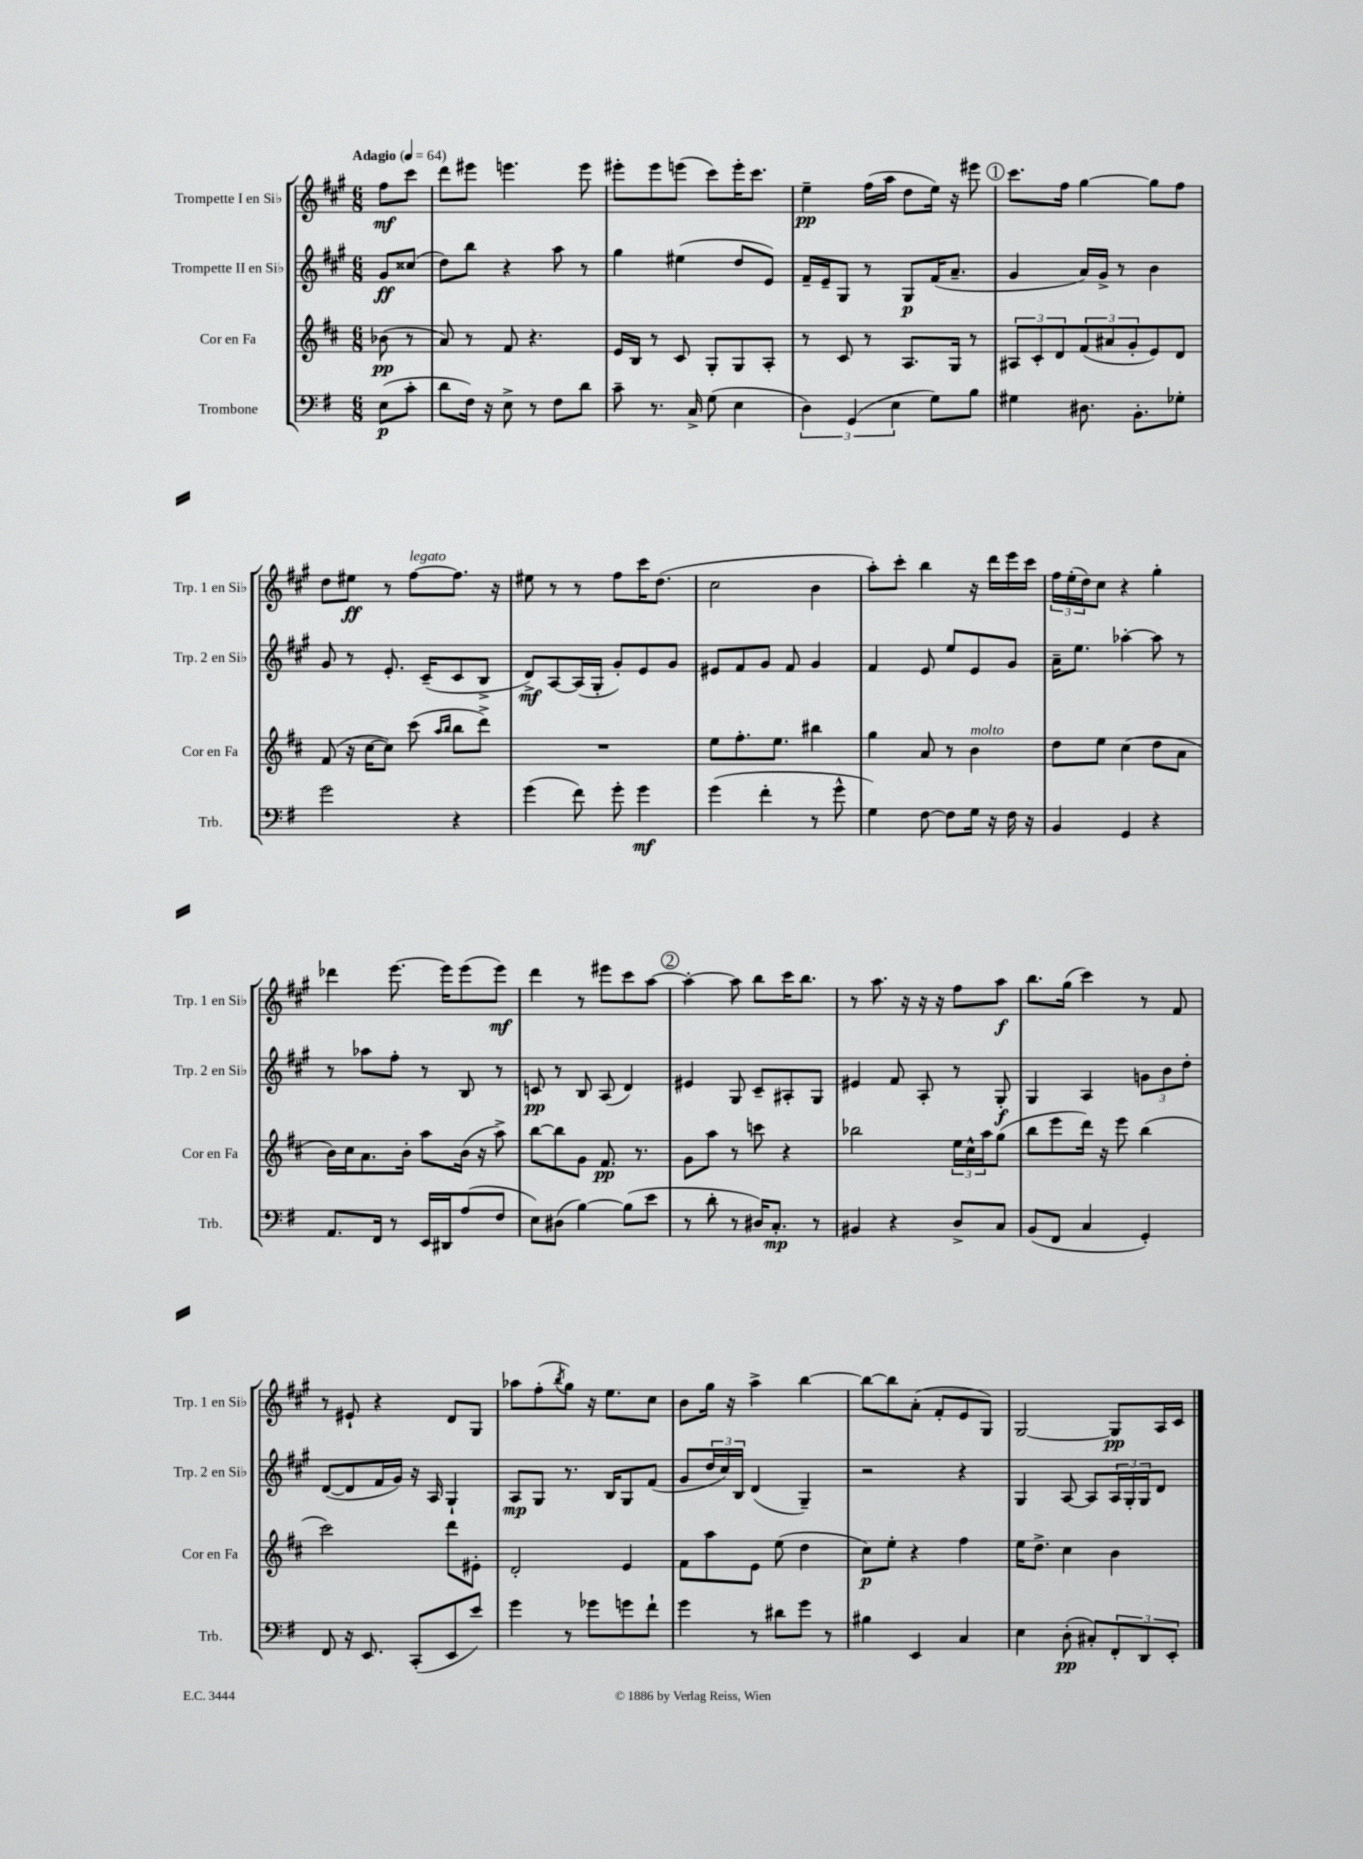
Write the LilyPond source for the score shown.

<<
\new StaffGroup <<
\new Staff = "s0" \with { instrumentName = "Trompette I en Sib" shortInstrumentName = "Trp. 1 en Sib" } {
    \clef treble \key a \major \numericTimeSignature \time 6/8 \partial 4 \tempo "Adagio" 4 = 64
    fis''8\mf cis'''8 |
    d'''8 eis'''8 e'''4. e'''8 |
    eis'''8-. eis'''8 e'''8( cis'''8) e'''16-. cis'''8. |
    e''4--\pp fis''16( a''16 d''8 e''16) r16 eis'''8 |
    \mark \markup { \circle "1" } cis'''8. fis''16 gis''4~ gis''8 fis''8 |
    d''8 eis''8\ff r8 fis''8~^\markup { \italic "legato" } fis''8. r16 |
    eis''8 r8 r8 fis''8 cis'''16 d''8.( |
    cis''2 b'4 |
    a''8-.) cis'''8-. b''4 r16 d'''16 e'''16 cis'''16 |
    \tuplet 3/2 { fis''16 e''16-.( d''16) } cis''8 r4 gis''4-. |
    des'''4 e'''8.~ e'''16 e'''8( e'''8\mf) |
    d'''4 r8 eis'''8 cis'''8 a''8~ |
    \mark \markup { \circle "2" } a''4~-. a''8 b''8 cis'''16 b''8. |
    r8 a''8. r16 r16 r16 fis''8 a''8\f |
    b''8. gis''16( cis'''4) r8 fis'8 |
    r8 eis'8-! r4 d'8 gis8 |
    aes''8 fis''8-.( \acciaccatura { b''8 } gis''8) r16 e''8. cis''8 |
    b'8 gis''16 r16 a''4-> b''4~ |
    b''8~ b''8 a'8-.( fis'8-. e'8 gis8) |
    gis2~ gis8\pp a16 cis'16 \bar "|." |
}
\new Staff = "s1" \with { instrumentName = "Trompette II en Sib" shortInstrumentName = "Trp. 2 en Sib" } {
    \clef treble \key a \major \numericTimeSignature \time 6/8 \partial 4
    gis'8\ff cisis''8( |
    d''8) b''8 r4 a''8 r8 |
    gis''4 eis''4( d''8 e'8) |
    fis'16-- e'16-- gis8 r8 gis8\p fis'16( a'8.-- |
    \mark \markup { \circle "1" } gis'4 a'16) gis'16-> r8 b'4 |
    gis'8 r8 e'8.-. cis'16--( cis'8 b8-> |
    d'8->\mf) a8~ a16( gis16-. gis'8-.) e'8 gis'8 |
    eis'8 fis'8 gis'8 fis'8 gis'4 |
    fis'4 e'8 e''8 e'8 gis'8 |
    a'16-- e''8. aes''4~-. aes''8 r8 |
    r8 aes''8 fis''8-. r8 b8 r8 |
    c'8\pp r8 b8 a8( d'4) |
    \mark \markup { \circle "2" } eis'4 gis8 cis'8-- ais8-. gis8 |
    eis'4 fis'8 a8-. r8 gis8-.\f |
    gis4 a4 \tuplet 3/2 { g'8 b'8 d''8-. } |
    d'8~( d'8 fis'16 gis'16) r16 a16 gis4-! |
    a8\mp gis8 r8. b16 gis8 fis'8( |
    gis'8 \tuplet 3/2 { d''16 cis''16) b16 } d'4( gis4--) |
    r2 r4 |
    gis4 a8~ a8 \tuplet 3/2 { a16 gis16-. gis16 } d'8 \bar "|." |
}
\new Staff = "s2" \with { instrumentName = "Cor en Fa" shortInstrumentName = "Cor en Fa" } {
    \clef treble \key d \major \numericTimeSignature \time 6/8 \partial 4
    bes'8\pp( r8 |
    a'8) r8 fis'8 r4. |
    e'16 b16 r8 cis'8 g8-. g8 a8-. |
    r8 cis'8 r8 a8. g16 r8 |
    \mark \markup { \circle "1" } \tuplet 3/2 { ais8 cis'8-. d'8 } \tuplet 3/2 { fis'8( ais'8 g'8-. } e'8) d'8 |
    fis'8( r16 cis''16~ cis''8) cis'''8( \grace { a''16 b''16 } b''8 d'''8->) |
    R2. |
    e''8 fis''8.-. e''8. bis''4 |
    g''4 a'8 r8 b'4^\markup { \italic "molto" } |
    d''8 e''8 cis''4( d''8 a'8 |
    b'16) cis''16 a'8. b'16-. a''8 b'16( r16 a''8->) |
    b''8~ b''8 g'8 fis'8.\pp r8. |
    \mark \markup { \circle "2" } g'8 a''8 r8 c'''8 r4 |
    bes''2 \tuplet 3/2 { e''16 cis''16-^ a''16 } g''8( |
    b''8 e'''8 d'''16) r16 e'''8 b''4( |
    cis'''2) d'''8 eis'8-. |
    d'2-. e'4 |
    fis'8 a''8 e'8 e''8( d''4 |
    cis''8\p) e''8-. r4 fis''4 |
    e''16 d''8.-> cis''4 b'4 \bar "|." |
}
\new Staff = "s3" \with { instrumentName = "Trombone" shortInstrumentName = "Trb." } {
    \clef bass \key g \major \numericTimeSignature \time 6/8 \partial 4
    e8\p( c'8-. |
    d'8 fis16) r16 e8-> r8 fis8 d'8 |
    c'8-- r8. c16-> g8( e4 |
    \tuplet 3/2 { d4) g,4( e4 } g8) b8 |
    \mark \markup { \circle "1" } gis4 dis8. b,8.-. ges8-. |
    g'2 r4 |
    g'4( fis'8) g'8-. g'4\mf |
    g'4( fis'4-. r8 g'8-^ |
    g4) fis8~ fis8 g16 r16 fis16 r16 |
    b,4 g,4 r4 |
    a,8. fis,16 r8 e,16 dis,16 a8( fis8 |
    e8) dis8( b4~) b8( e'8 |
    \mark \markup { \circle "2" } r8 d'8-. r8 dis16) c8.-.\mp r8 |
    bis,4 r4 d8-> c8 |
    b,8( fis,8 c4 g,4-.) |
    fis,8 r16 e,8. c,8-.( e,8 e'8) |
    g'4 r8 ges'8 g'8 fis'8-! |
    g'4 r8 dis'8 g'8 r8 |
    bis4 e,4 c4 |
    e4 d8-.\pp( cis8-.) \tuplet 3/2 { fis,8-. d,8 e,8-. } \bar "|." |
}
>>
>>
\layout { \context { \Score \remove "Bar_number_engraver" } }
